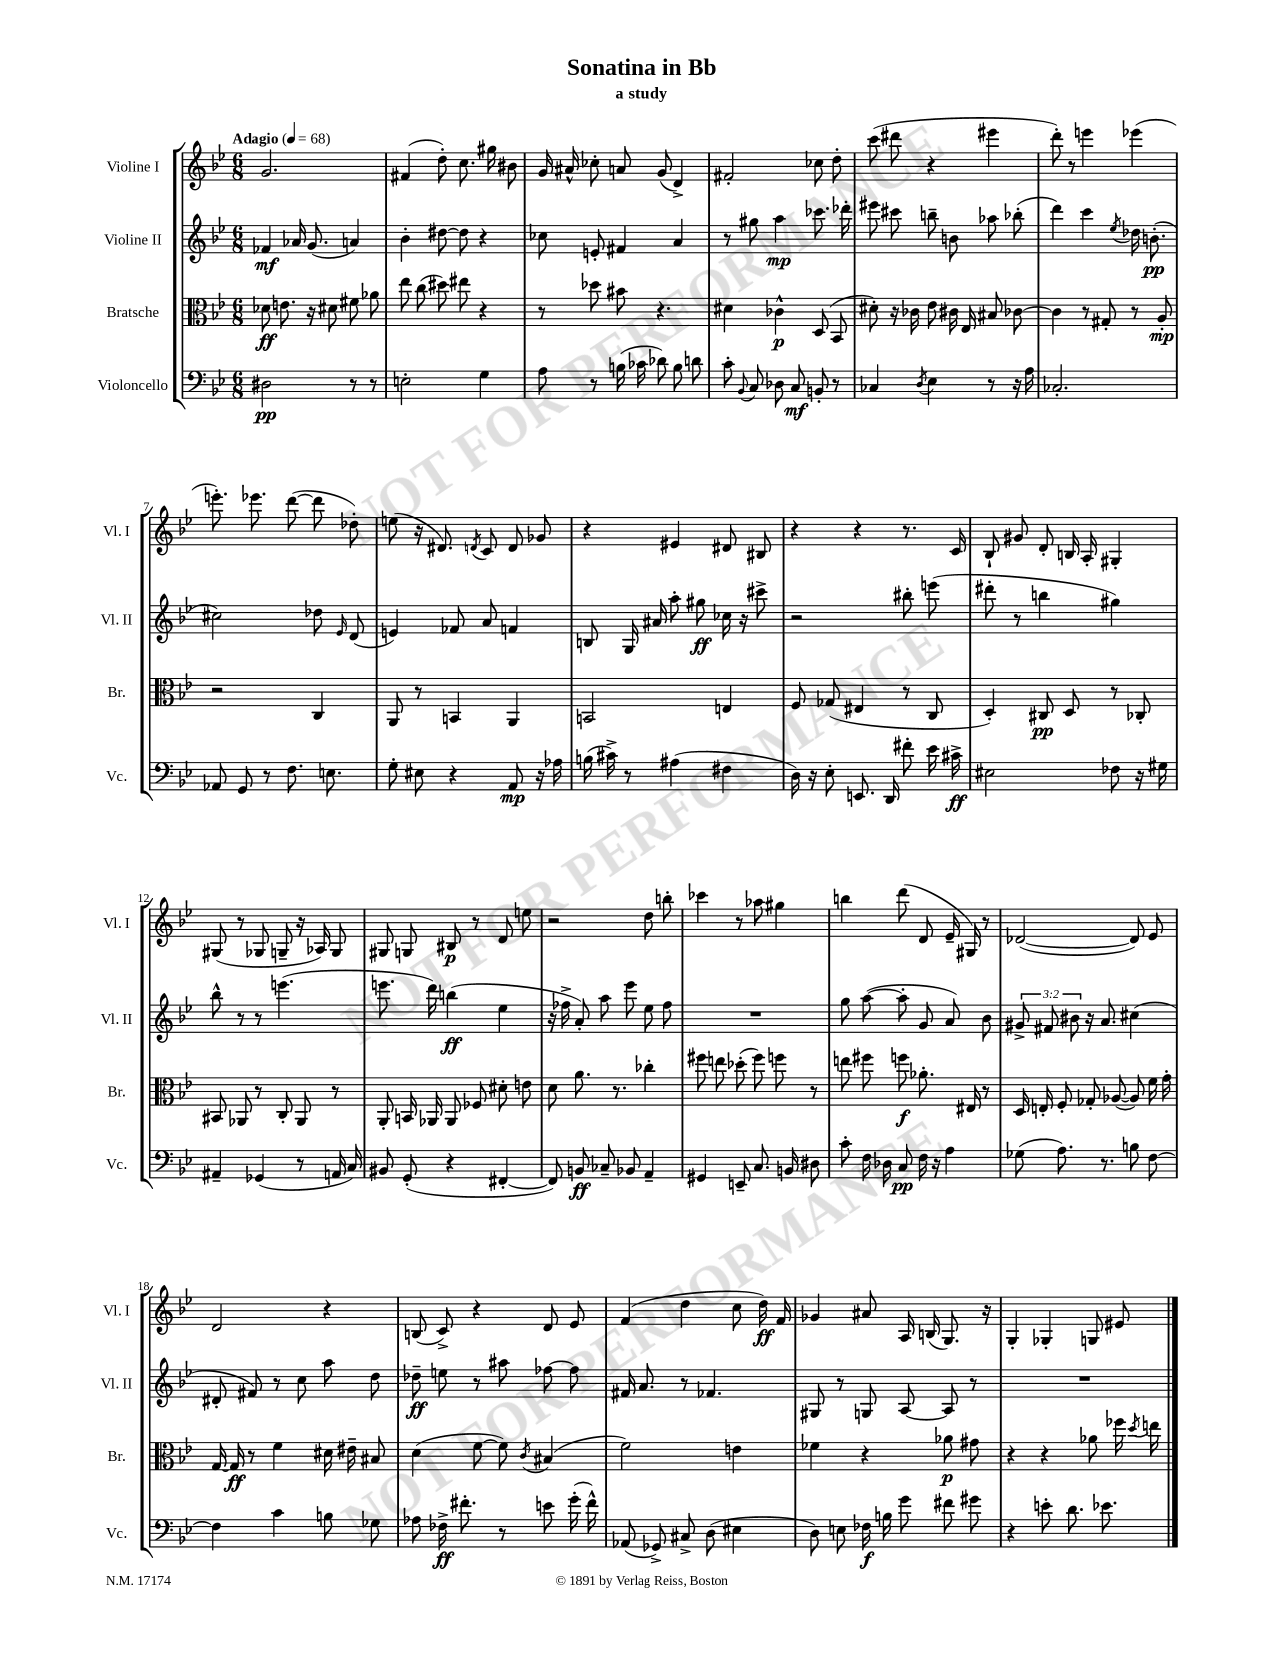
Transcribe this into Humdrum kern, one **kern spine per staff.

**kern	**kern	**kern	**kern
*staff4	*staff3	*staff2	*staff1
*clefF4	*clefC3	*clefG2	*clefG2
*k[b-e-]	*k[b-e-]	*k[b-e-]	*k[b-e-]
*M6/8	*M6/8	*M6/8	*M6/8
*MM68	*MM68	*MM68	*MM68
2D#	8d-	4f-	2.g
.	8.e	.	.
.	.	16a-	.
.	16r	(8.g	.
.	8d#	.	.
8r	8f#	4a)	.
8r	8a-	.	.
=	=	=	=
2E'	8ee-	4b-'	(4f#
.	(8cc	.	.
.	8dd#)	[8dd#	8dd')
.	8ee#	8dd#]	8.cc
4G	4r	4r	.
.	.	.	16gg#
.	.	.	8b#
=	=	=	=
8A	8r	8cc-	16g
.	.	.	16a#^^
8r	8dd-	8e'	8cc-'
(16B	8b#	4f#	8a
16c-	.	.	.
8d-)	4.r	.	(8g
8B	.	4a	4d^)
8d	.	.	.
=	=	=	=
8c'	4d#	8r	2f#'
8qqBB-	.	.	.
8C	.	8gg#	.
8D-	4c-^^	4aa	.
8C	.	.	.
8BB'	(8D	8.ccc-	8cc-
8r	8BB-	.	8dd'
.	.	16ddd-'	.
=	=	=	=
4C-	8d#')	8eee#	(8ccc
.	16r	8ccc#	8ddd#
.	16c-	.	.
8qD	.	.	.
4E-	8e-	8bb~	4r
.	16c#	8b	.
.	16E-	.	.
8r	8B#	8aa-	4eee#
16r	[8c-	(8bb-'	.
16A	.	.	.
=	=	=	=
2.C-'	4c-]	4ddd)	8ddd')
.	.	.	8r
.	8r	4ccc	4eee
.	8G#'	.	.
.	.	8qee-	.
.	8r	16dd-	(4eee-
.	.	(8.b'	.
.	8A'	.	.
=	=	=	=
8AA-	2r	2cc#)	8.eee')
8GG	.	.	.
.	.	.	8.eee-
8r	.	.	.
8.F	.	.	([8ddd
.	4C	8dd-	8ddd]
8.E	.	.	.
.	.	16qqe-	.
.	.	(8d	8dd-')
=	=	=	=
8G'	8AA	4e)	(8ee
8E#	8r	.	16r
.	.	.	8.d#)
4r	4BB	8f-	.
.	.	.	8qd
.	.	8a	8c
8AA	4AA	4f	8d
16r	.	.	8g-
16A-	.	.	.
=	=	=	=
(16B	2BB	8B	4r
16c#^)	.	.	.
8r	.	16G	.
.	.	16a#	.
(4A#	.	8aa'	4e#
.	.	8gg#	.
4F#	4E	16cc-	8d#
.	.	16r	.
.	.	8ccc#^	8B#
=	=	=	=
16D)	8F	2r	4r
16r	.	.	.
8E-'	(8G-	.	.
8.EE	4E#	.	4r
16DD	.	.	.
8f#'	8r	8bb#'	8.r
16e-	8C	(8eee	.
16c#^	.	.	16c
=	=	=	=
2E#	4D')	8ddd#'	8B-`
.	.	8r	8g#
.	8C#	4bb	8d'
.	8D	.	16B
.	.	.	16A'
8F-	8r	4gg#)	4G#'
16r	8C-'	.	.
16G#	.	.	.
=	=	=	=
4AA#~	8BB#	8bb-^^	(8G#
.	8AA-	8r	8r
(4GG-	8r	8r	8G-
.	8C'	(4.eee	8G~
8r	8AA-	.	16r
.	.	.	16A-)
16AA	8r	.	8G
16C)	.	.	.
=	=	=	=
8BB#	8AA'	8.eee	8G#
(8GG'	16BB	.	8G
.	16AA-	16ddd)	.
4r	8AA-	(4bb	8B#
.	8F-	.	8r
[4FF#'	8d#'	4ee-	8d
.	8e	.	8ee
=	=	=	=
8FF#])	8d	16r	2r
.	.	16ff-^	.
8BB	8.a	8a')	.
8C-~	.	8aa	.
.	8.r	.	.
8BB-	.	8eee-	.
4AA~	4cc-'	8ee-	8dd
.	.	8ff-	8bb'
=	=	=	=
4GG#	8ff#	2.r	4ccc-
.	8ee	.	.
8EE~	(8dd-'	.	8r
8.C	8ff#)	.	8aa-
.	8ff	.	4gg#
16BB	.	.	.
8D#	8r	.	.
=	=	=	=
8c'	8ee	8gg	4bb
16F	8ff#	([8aa	.
16D-	.	.	.
8C	8ff	8aa']	(8ddd
16F	8.a-'	8g	8d
16r	.	.	.
4A	.	8a)	16e-~
.	16E#	.	16G#)
.	8r	8b-	8r
=	=	=	=
(8G-	16D	12g#^	([2d-
.	16E'	.	.
.	.	12f#	.
8.A)	8F'	.	.
.	.	12b#	.
.	8G-'	16r	.
8.r	.	8.a	.
.	([8A-	.	.
8B	8A-])	(4cc#	8d-])
[8F	16f	.	8e-
.	16g'	.	.
=	=	=	=
4F]	[16G	8d#'	2d
.	16G]	.	.
.	8r	8f#)	.
4c	4f	8r	.
.	.	8cc	.
8B	16d#	8aa	4r
.	16e#~	.	.
8G-	8B#	8dd	.
=	=	=	=
8A-	(4d	8dd-~	(8B
16F-^	.	8ee	8c^)
8.f#'	.	.	.
.	[8f	8r	4r
8r	8f])	8aa#	.
.	8qc	.	.
8e	(4B#	[8ff-	8d
(16g'	.	8ff-]	8e-
16f#^^)	.	.	.
=	=	=	=
(8AA-	2f)	16f#	(4f
.	.	8.a	.
8GG-^)	.	.	.
8C#^	.	8r	4dd
(8D	.	4.f-	.
4E#	4e	.	8cc
.	.	.	16dd)
.	.	.	16f
=	=	=	=
8D)	4f-	8G#	4g-
8E	.	8r	.
16F-	4r	8G	8a#
16B	.	.	.
8g	.	[8A	16A
.	.	.	(16B
8f#	8a-	8A]	8.G)
8g#	8g#	8r	.
.	.	.	16r
=	=	=	=
4r	4r	2.r	4G'
8e'	4r	.	4G-'
8.d	.	.	.
.	8a-	.	8G
8.e-	.	.	.
.	16ff-	.	8e#
.	8qdd	.	.
.	16ee	.	.
==	==	==	==
*-	*-	*-	*-
